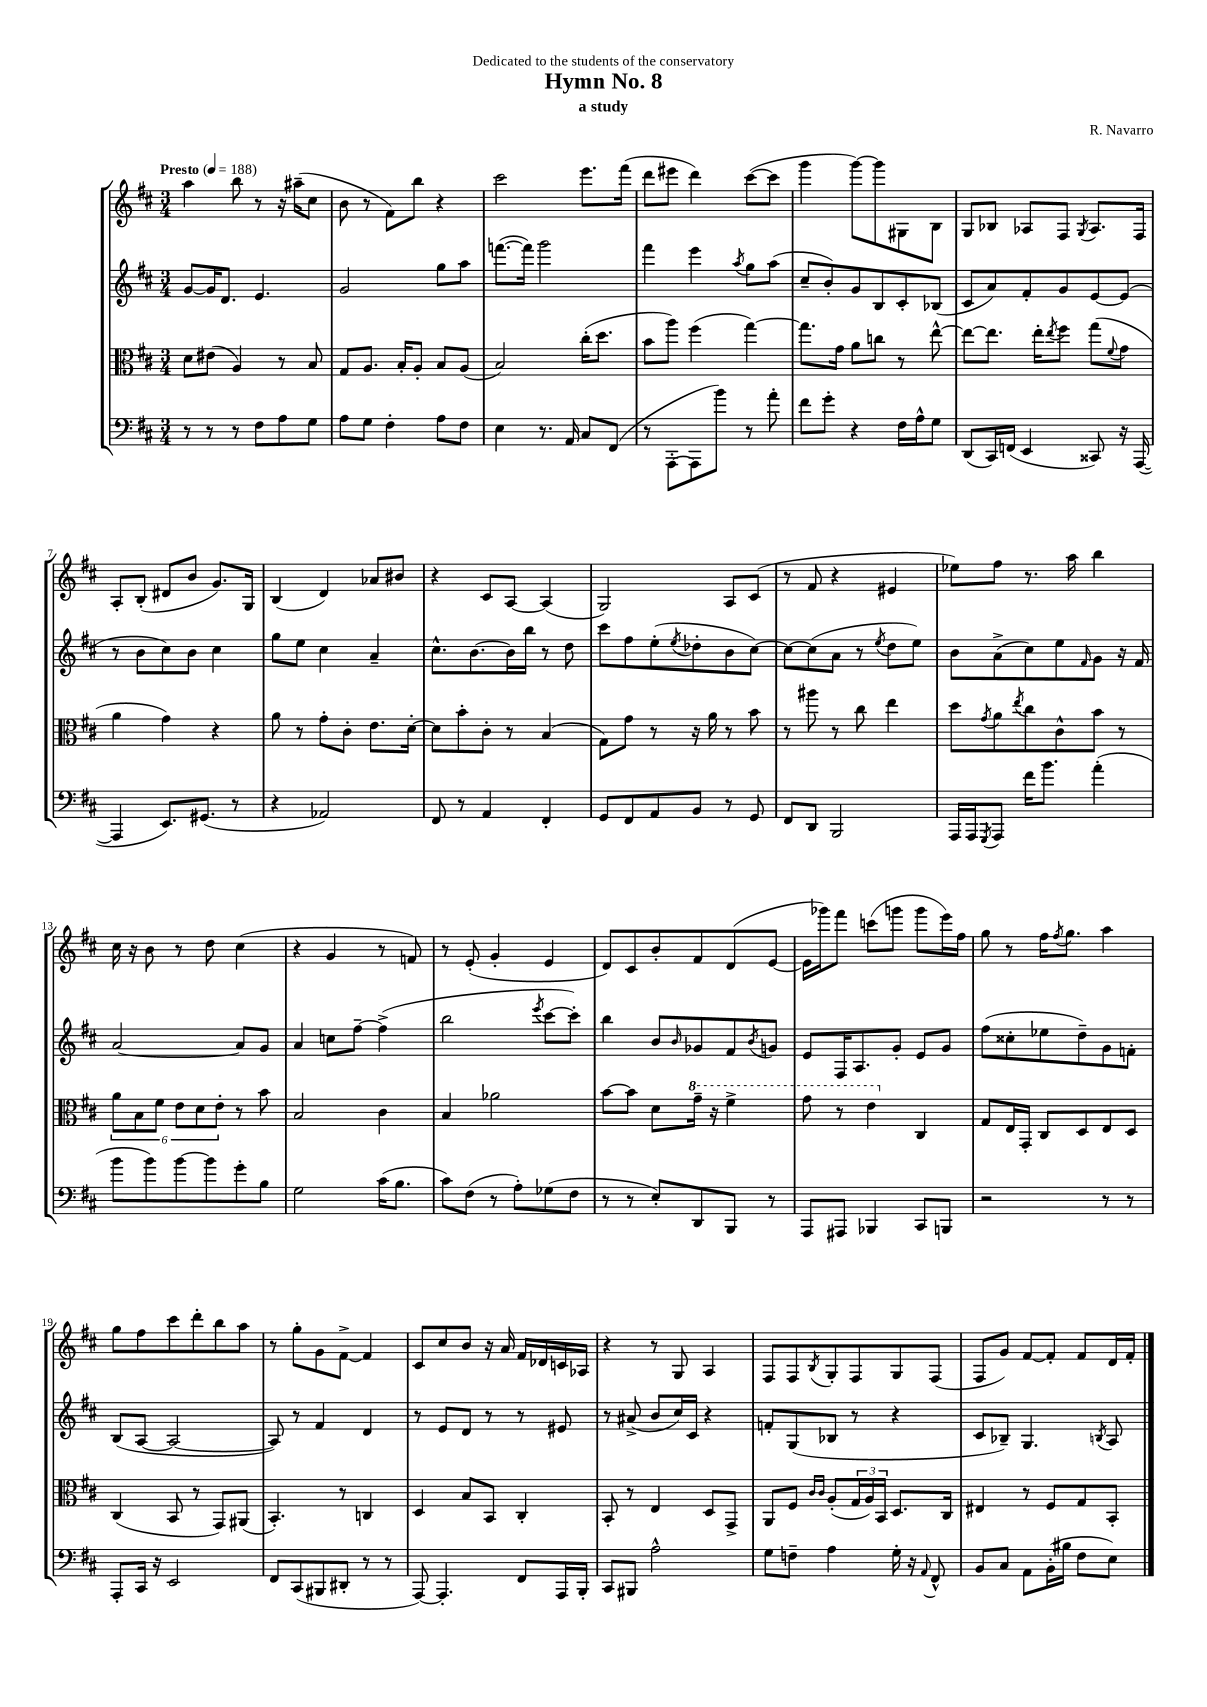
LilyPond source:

\header { title = "Hymn No. 8" composer = "R. Navarro" subtitle = "a study" dedication = "Dedicated to the students of the conservatory" }
<<
\new StaffGroup <<
\new Staff = "s0" {
    \clef treble \key d \major \numericTimeSignature \time 3/4 \tempo "Presto" 4 = 188
    a''4 b''8 r8 r16 ais''16--( cis''8 |
    b'8 r8 fis'8) b''8 r4 |
    cis'''2 e'''8. fis'''16( |
    d'''8 eis'''8 d'''4) cis'''8~( cis'''8 |
    g'''4 g'''8~) g'''8 gis8 b8 |
    g8 bes8 aes8 fis8 \acciaccatura { g8 } aes8. fis16 |
    a8-. b8-.( dis'8 b'8 g'8.) g16 |
    b4( d'4) aes'8 bis'8 |
    r4 cis'8 a8~ a4( |
    g2) a8 cis'8( |
    r8 fis'8 r4 eis'4 |
    ees''8) fis''8 r8. a''16 b''4 |
    cis''16 r16 b'8 r8 d''8 cis''4( |
    r4 g'4 r8 f'8) |
    r8 e'8-.( g'4-. e'4 |
    d'8) cis'8 b'8-. fis'8 d'8( e'8~ |
    e'16 ges'''16) fis'''8 c'''8( g'''8 g'''8 e'''16) fis''16 |
    g''8 r8 fis''16 \acciaccatura { fis''8 } g''8. a''4 |
    g''8 fis''8 cis'''8 d'''8-. b''8 a''8 |
    r8 g''8-. g'8 fis'8~-> fis'4 |
    cis'8 cis''8 b'8 r16 a'16 fis'16 des'16 c'16 aes16 |
    r4 r8 g8 a4 |
    fis8 fis8 \acciaccatura { b8 } g8-. fis8 g8 fis8( |
    fis8 g'8) fis'8~ fis'8-. fis'8 d'16 fis'16-. \bar "|." |
}
\new Staff = "s1" {
    \clef treble \key d \major \numericTimeSignature \time 3/4
    g'8~ g'16 d'8. e'4. |
    g'2 g''8 a''8 |
    f'''8.~( f'''16) g'''2 |
    fis'''4 e'''4 \acciaccatura { a''8 } g''8 a''8( |
    cis''8-- b'8-.) g'8 b8 cis'8-. bes8( |
    cis'8 a'8) fis'8-. g'8 e'8~ e'8( |
    r8 b'8 cis''8) b'8 cis''4 |
    g''8 e''8 cis''4 a'4-- |
    cis''8.-^ b'8.~ b'16 b''16 r8 d''8 |
    cis'''8 fis''8 e''8-.( \acciaccatura { e''8 } des''8-. b'8 cis''8~) |
    cis''8~ cis''8( a'8 r8 \acciaccatura { e''8 } d''8 e''8) |
    b'8 a'8->( cis''8) e''8 \grace { fis'16 } g'8 r16 fis'16 |
    a'2~ a'8 g'8 |
    a'4 c''8 fis''8~-- fis''4->( |
    b''2 \acciaccatura { e'''8 } cis'''8~ cis'''8-.) |
    b''4 b'8 \grace { b'16 } ges'8 fis'8 \acciaccatura { b'8 } g'8 |
    e'8 fis16 a8. g'8-. e'8 g'8 |
    fis''8( cisis''8-. ees''8 d''8--) g'8 f'8-. |
    b8( a8~ a2~ |
    a8) r8 fis'4 d'4 |
    r8 e'8 d'8 r8 r8 eis'8 |
    r8 ais'8->( b'8 cis''16) cis'16 r4 |
    f'8-. g8( bes8 r8 r4 |
    cis'8 bes8--) g4. \acciaccatura { b8 } a8 \bar "|." |
}
\new Staff = "s2" {
    \clef alto \key d \major \numericTimeSignature \time 3/4
    d'8 eis'8( a4) r8 b8 |
    g8 a8. b16-. a8-. b8 a8( |
    b2) cis''16-.( d''8. |
    b'8 a''8) fis''4( g''4~) |
    g''8. g'16 a'8 c''8 r8 e''8~-^ |
    e''8~ e''8. e''16-. \acciaccatura { e''8 } fis''8 g''8( \appoggiatura { fis'8 } g'8 |
    a'4 g'4) r4 |
    a'8 r8 g'8-. cis'8-. e'8. d'16~-. |
    d'8 b'8-. cis'8-. r8 b4( |
    g8) g'8 r8 r16 a'16 r8 b'8 |
    r8 ais''8 r8 cis''8 e''4 |
    d''8 \acciaccatura { g'8 } a'8 \acciaccatura { e''8 } cis''8 cis'8-^ b'8 r8 |
    \tuplet 6/4 { a'8 b8 fis'8 e'8 d'8 e'8-. } r8 b'8 |
    b2 cis'4 |
    b4 aes'2 |
    b'8~ b'8 d'8 \ottava #1 g''16-- r16 fis''4-> |
    g''8 r8 e''4 \ottava #0 cis4 |
    g8 e16 g,16-. cis8 d8 e8 d8 |
    cis4( b,8 r8 g,8) ais,8( |
    b,4.-.) r8 c4 |
    d4 b8 b,8 cis4-. |
    b,8-. r8 e4 d8 g,8-> |
    a,8 fis8 \grace { cis'16 cis'16 } a8-.( \tuplet 3/2 { g16 a16) b,16 } d8. cis16 |
    eis4 r8 fis8 g8 b,8-. \bar "|." |
}
\new Staff = "s3" {
    \clef bass \key d \major \numericTimeSignature \time 3/4
    r8 r8 r8 fis8 a8 g8 |
    a8 g8 fis4-. a8 fis8 |
    e4 r8. a,16 cis8 fis,8( |
    r8 a,,8~-. a,,8 b'8) r8 a'8-. |
    fis'8 g'8-. r4 fis16 a16-^ g8 |
    d,8( cis,16) f,16( e,4 cisis,8) r16 a,,16~( |
    a,,4 e,8.) gis,8.( r8 |
    r4 aes,2) |
    fis,8 r8 a,4 fis,4-. |
    g,8 fis,8 a,8 b,8 r8 g,8 |
    fis,8 d,8 b,,2 |
    a,,16 a,,16 \acciaccatura { g,,8 } a,,8 fis'16 b'8. a'4-.( |
    b'8 b'8) b'8~ b'8 g'8-. b8 |
    g2 cis'16( b8. |
    cis'8) fis8( r8 a8-.) ges8( fis8 |
    r8 r8 e8-.) d,8 b,,8 r8 |
    a,,8 ais,,8 bes,,4 cis,8 b,,8 |
    r2 r8 r8 |
    a,,8-. cis,16 r16 e,2 |
    fis,8 cis,8( bis,,8 dis,8-. r8 r8 |
    a,,8~) a,,4.-. fis,8 a,,16 b,,16-. |
    cis,8 bis,,8 a2-^ |
    g8 f8-- a4 g16-. r16 \appoggiatura { a,8 } fis,8-^ |
    b,8 cis8 a,8 b,16-.( bis16 fis8 e8) \bar "|." |
}
>>
>>
